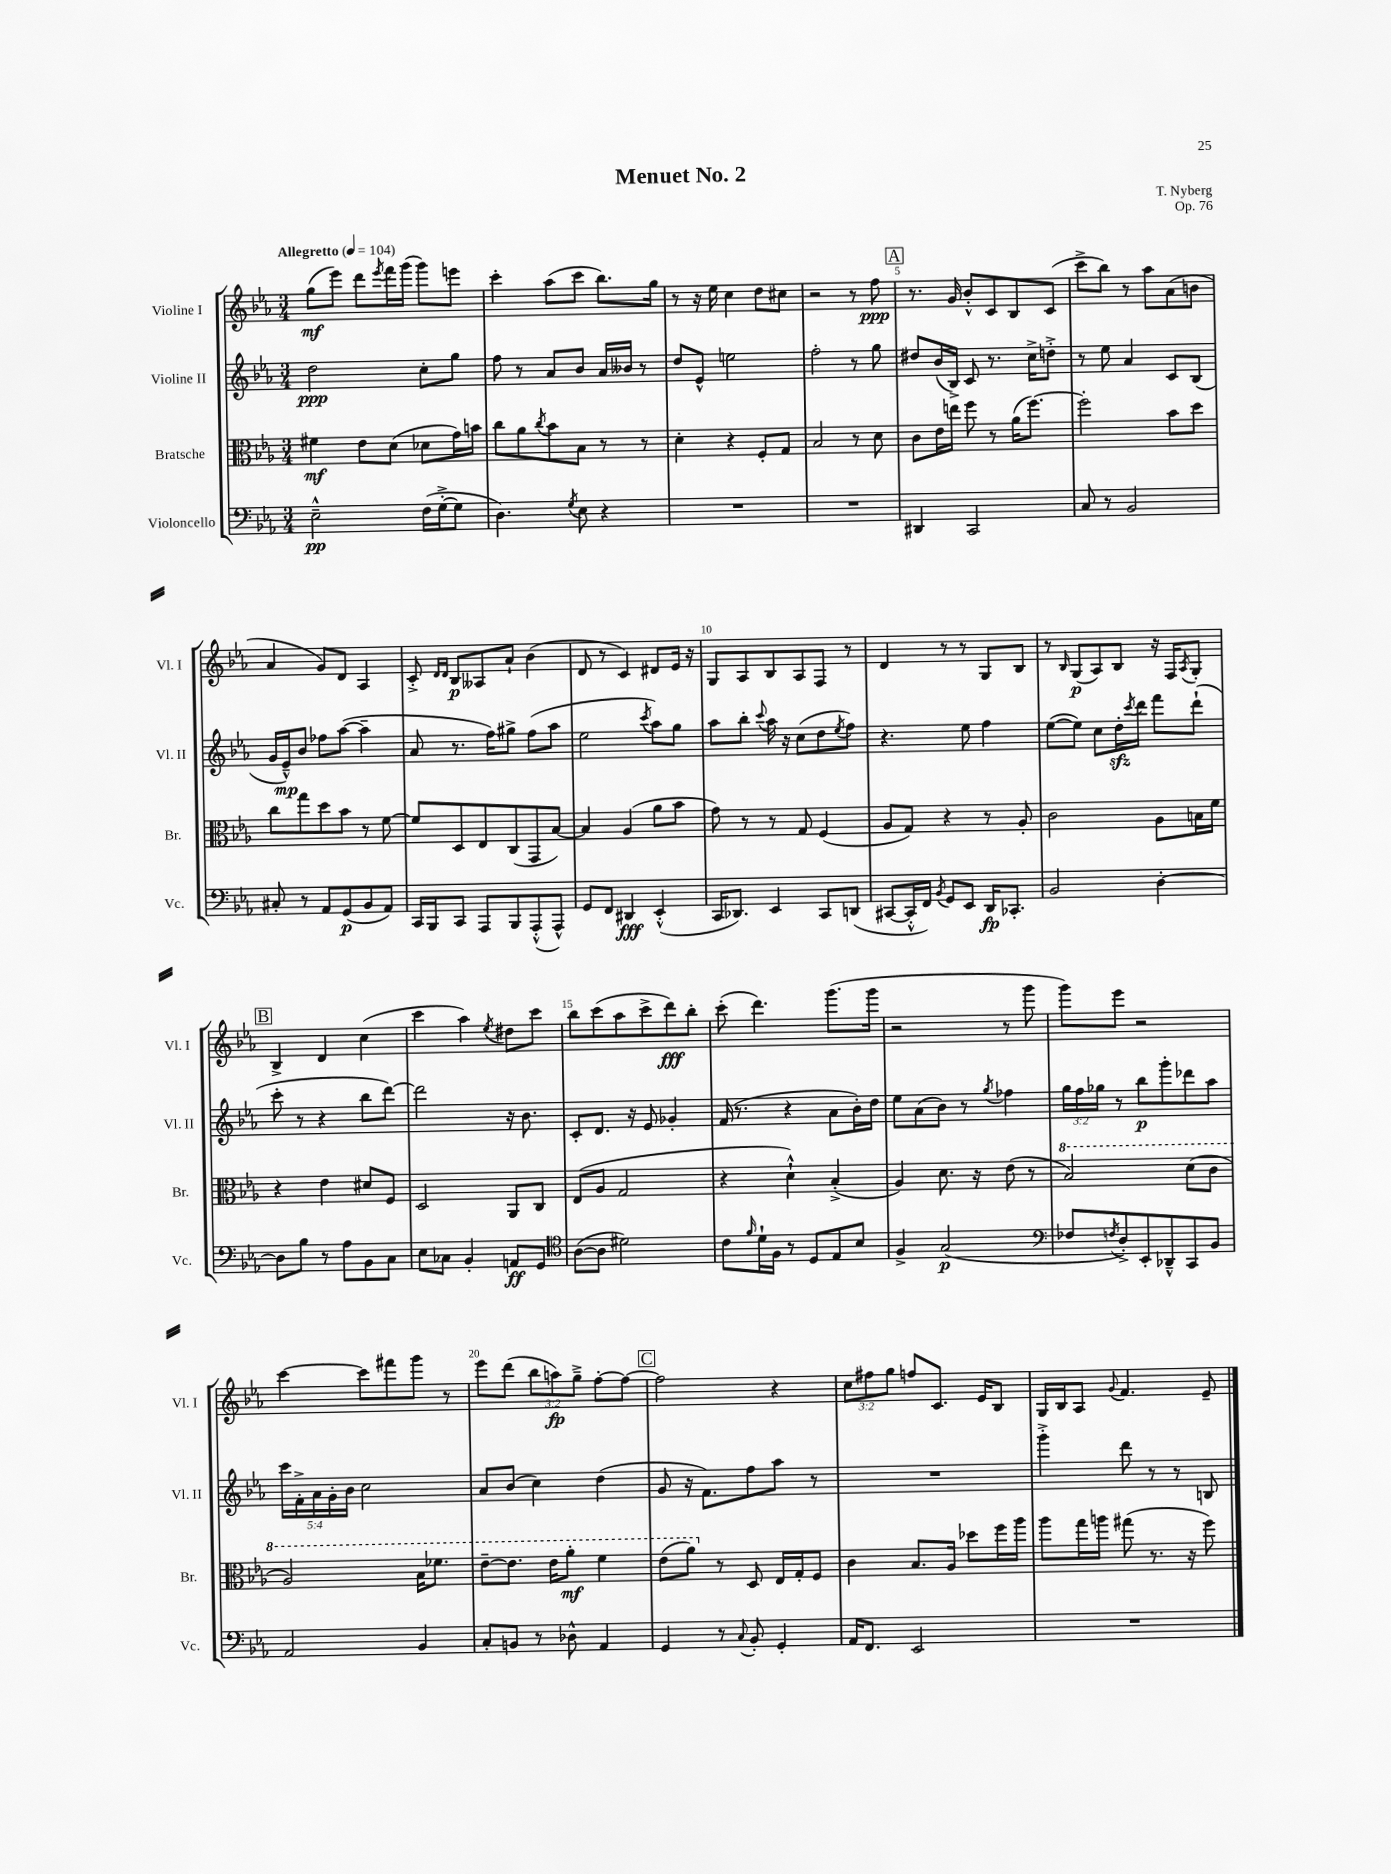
\header { title = "Menuet No. 2" composer = "T. Nyberg" opus = "Op. 76" }
<<
\new StaffGroup <<
\new Staff = "s0" \with { instrumentName = "Violine I" shortInstrumentName = "Vl. I" } {
    \clef treble \key ees \major \numericTimeSignature \time 3/4 \override Staff.TupletNumber.text = #tuplet-number::calc-fraction-text \tempo "Allegretto" 4 = 104
    g''8\mf( ees'''8) d'''8 \acciaccatura { ees'''8 } f'''16 g'''16( g'''8) e'''8 |
    c'''4-. aes''8( c'''8 bes''8.) g''16 |
    r8 r16 ees''16 c''4 d''8 cis''8 |
    r2 r8 f''8\ppp |
    \mark \markup { \box "A" } r8. g'16 bes'8-.-^ c'8 bes8 c'8( |
    c'''8-> bes''8) r8 aes''8 aes'8( b'8 |
    aes'4 g'8) d'8 aes4 |
    c'8-.-> \grace { d'16 d'16 } bes8\p aeses8 aes'8-! bes'4( |
    d'8 r8 c'4) dis'8 ees'16 r16 |
    g8 aes8 bes8 aes8 f8 r8 |
    d'4 r8 r8 g8 bes8 |
    r8 \grace { bes16 } g8\p( aes8) bes8 r16 f16 \acciaccatura { aes8 } g8-. |
    \mark \markup { \box "B" } bes4-> d'4 c''4( |
    c'''4 aes''4) \acciaccatura { ees''8 } dis''8 c'''8 |
    bes''8 c'''8( aes''8 c'''8-> d'''8\fff) bes''8-. |
    c'''8-.( d'''4.) g'''8.( g'''16 |
    r2 r8 g'''8 |
    g'''8) ees'''8 r2 |
    c'''4~ c'''8 fis'''8 g'''8 r8 |
    ees'''8 d'''8( \tuplet 3/2 { bes''8 a''8\fp) g''8---> } f''8~-. f''8~ |
    \mark \markup { \box "C" } f''2 r4 |
    \tuplet 3/2 { c''8 fis''8 g''8 } f''8 c'8. ees'16 bes8 |
    g16 bes16 aes8 \appoggiatura { g'8 } f'4. ees'8-- \bar "|." |
}
\new Staff = "s1" \with { instrumentName = "Violine II" shortInstrumentName = "Vl. II" } {
    \clef treble \key ees \major \numericTimeSignature \time 3/4 \override Staff.TupletNumber.text = #tuplet-number::calc-fraction-text
    d''2\ppp c''8-. g''8 |
    f''8 r8 aes'8 bes'8 aes'16 beses'16 r8 |
    d''8 ees'8-^ e''2 |
    f''2-. r8 g''8 |
    \mark \markup { \box "A" } dis''8 bes'16( bes16->) c'8 r8. c''16-> d''8-.-> |
    r8 ees''8 aes'4 c'8 bes8( |
    g'16 ees'16---^\mp) bes'8 fes''8 aes''8~( aes''4-- |
    aes'8 r8. f''16) gis''8-> f''8( aes''8 |
    ees''2 \acciaccatura { c'''8 } aes''8) g''8 |
    aes''8 bes''8-. \appoggiatura { c'''8 } aes''16 r16 c''8( d''8 \acciaccatura { ees''8 } f''8) |
    r4. ees''8 f''4 |
    ees''8~( ees''8) c''8 d''16-.\sfz \acciaccatura { c'''8 } d'''16 f'''8 d'''8-!( |
    \mark \markup { \box "B" } c'''8-. r8 r4 bes''8 d'''8~) |
    d'''2 r16 bes'8. |
    c'8-. d'8. r16 ees'8 ges'4-. |
    f'16( r8. r4 aes'8 bes'16-.) d''16 |
    ees''8 aes'8( bes'8) r8 \acciaccatura { g''8 } fes''4 |
    \tuplet 3/2 { g''16 f''16 ges''16 } r8 bes''8\p g'''8-. des'''8 aes''8 |
    \tuplet 5/4 { c'''16 f'16-.-> aes'16 g'16-. bes'16 } c''2 |
    aes'8 bes'8( c''4) d''4( |
    \mark \markup { \box "C" } g'8 r16 f'8.) f''8 aes''8 r8 |
    R2. |
    g'''4-.-> d'''8 r8 r8 b8 \bar "|." |
}
\new Staff = "s2" \with { instrumentName = "Bratsche" shortInstrumentName = "Br." } {
    \clef alto \key ees \major \numericTimeSignature \time 3/4
    fis'4\mf ees'8 d'8( des'8 g'16) b'16 |
    c''8 aes'8 \acciaccatura { c''8 } bes'8 bes8 r8 r8 |
    d'4-. r4 f8-. g8 |
    bes2 r8 d'8 |
    \mark \markup { \box "A" } c'8 ees'16 e''16 f''8 r8 aes'16( f''8.~) |
    f''2-. bes'8 d''8 |
    c''8 g''8 d''8 bes'8 r8 f'8~ |
    f'8 d8 ees8 c8( g,8 bes8~) |
    bes4 aes4( aes'8 bes'8 |
    g'8) r8 r8 g8 f4( |
    aes8 g8) r4 r8 aes8-. |
    c'2 aes8 b16 f'16 |
    \mark \markup { \box "B" } r4 ees'4 dis'8 f8 |
    d2 aes,8 c8 |
    ees8( aes8 g2 |
    r4 d'4-!-^) bes4-.->( |
    aes4) d'8. r16 ees'8( r8 |
    \ottava #1 bes'2) d''8( c''8 |
    aes'2) bes'16 fes''8. |
    ees''8~-- ees''8. ees''16 aes''8-.\mf f''4 |
    \mark \markup { \box "C" } ees''8( aes''8) \ottava #0 r8 d8 ees16 g16-. f8 |
    c'4 bes8. aes16 des''8 f''16 aes''16 |
    aes''8 g''16 a''16 gis''8( r8. r16 f''8) \bar "|." |
}
\new Staff = "s3" \with { instrumentName = "Violoncello" shortInstrumentName = "Vc." } {
    \clef bass \key ees \major \numericTimeSignature \time 3/4
    ees2---^\pp f16( g16~-.-> g8 |
    d4.) \acciaccatura { g8 } ees8 r4 |
    R2. |
    R2. |
    \mark \markup { \box "A" } dis,4 c,2 |
    c8 r8 bes,2 |
    cis8-. r8 aes,8 g,8\p( bes,8 aes,8) |
    c,16 bes,,16 c,8 aes,,8 bes,,8 aes,,8-.-^( aes,,8-^) |
    g,8 f,8 dis,4\fff ees,4-.-^( |
    c,16 des,8.) ees,4 c,8 d,8( |
    cis,8~ cis,16-.-^ f,16) \acciaccatura { bes,8 } g,8 ees,8 d,16\fp ces,8.-. |
    bes,2 d4~-. |
    \mark \markup { \box "B" } d8 bes8 r8 aes8 bes,8 c8 |
    ees8 ces8 bes,4-. a,8\ff g,8 |
    \clef tenor aes8~( aes8 dis'2) |
    c'8 \grace { f'16 } d'16-! f16 r8 d8 ees8 bes8 |
    f4-> g2\p( |
    \clef bass fes8 \acciaccatura { f8 } d8-.->) ees,8-. des,8---^ c,8 bes,8 |
    aes,2 bes,4 |
    c8-. b,8 r8 des8-^ aes,4 |
    \mark \markup { \box "C" } g,4 r8 \appoggiatura { c8 } bes,8-. g,4-. |
    aes,16 f,8. ees,2 |
    R2. \bar "|." |
}
>>
>>
\layout { \context { \Score \override BarNumber.break-visibility = ##(#f #t #t) barNumberVisibility = #(every-nth-bar-number-visible 5) } }
